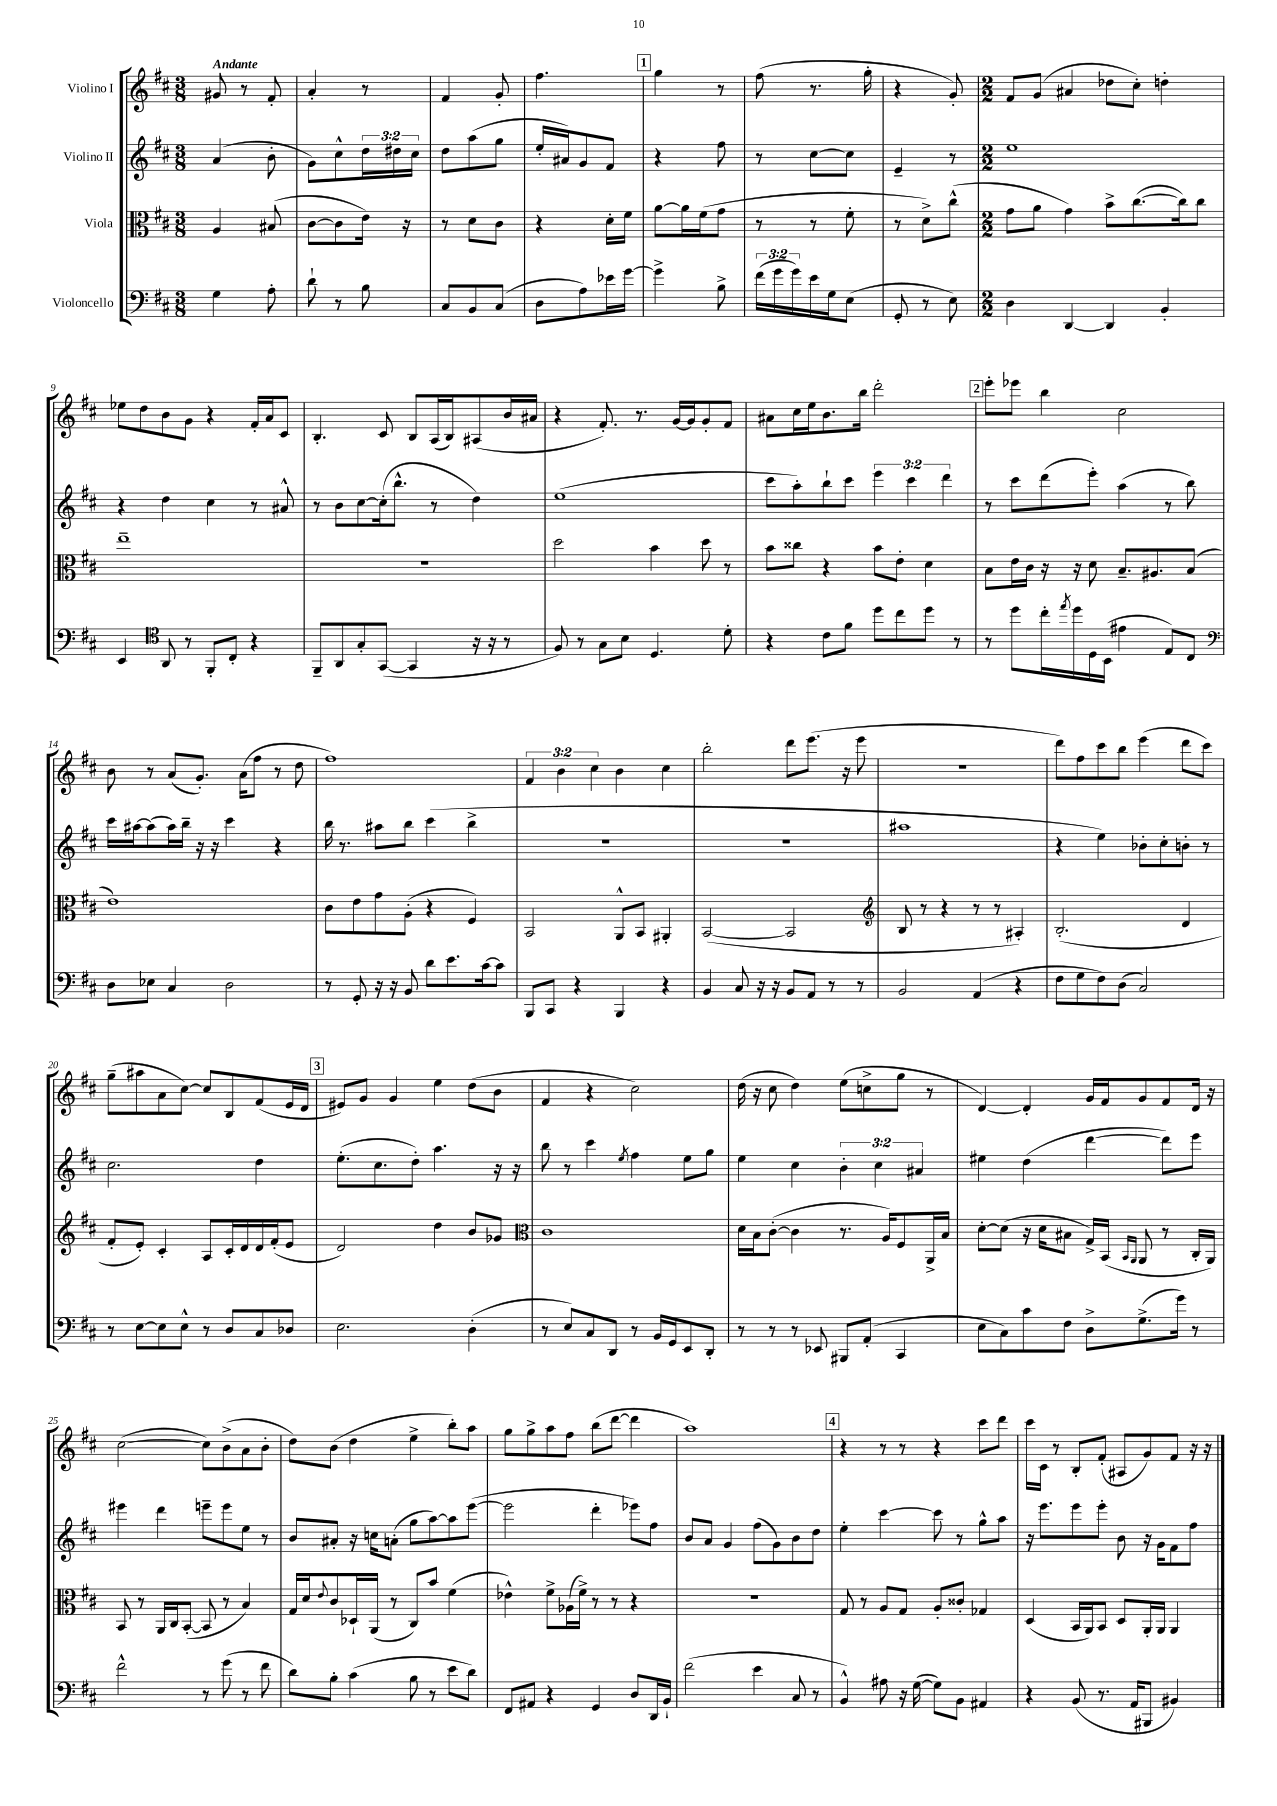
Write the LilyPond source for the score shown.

<<
\new StaffGroup <<
\new Staff = "s0" \with { instrumentName = "Violino I" } {
    \clef treble \key d \major \numericTimeSignature \time 3/8 \override Staff.TupletNumber.text = #tuplet-number::calc-fraction-text \tempo "Andante"
    gis'8 r8 fis'8-. |
    a'4-. r8 |
    fis'4 g'8-. |
    fis''4. |
    \mark \markup { \box "1" } g''4 r8 |
    fis''8( r8. g''16-. |
    r4 g'8-.) |
    \numericTimeSignature \time 2/2 fis'8 g'8( ais'4 des''8 cis''8-.) d''4-. |
    ees''8 d''8 b'8 g'8 r4 fis'16-. a'16 cis'8 |
    b4.-. cis'8 b8 a16( b16) ais8( b'16 ais'16 |
    r4 fis'8.-.) r8. g'16~ g'16 g'8-. fis'8 |
    ais'8 cis''16 e''16 b'8. b''16 d'''2-. |
    \mark \markup { \box "2" } e'''8-. ees'''8 b''4 cis''2 |
    b'8 r8 a'8( g'8.-.) a'16( fis''8 r8 d''8 |
    fis''1) |
    \tuplet 3/2 { fis'4 b'4 cis''4 } b'4 cis''4 |
    b''2-. d'''8 e'''8.( r16 e'''8 |
    R1 |
    d'''8) fis''8 cis'''8 b''8 e'''4( d'''8 cis'''8) |
    g''8--( ais''8 a'8 cis''8~) cis''8 b8 fis'8( e'16 d'16 |
    \mark \markup { \box "3" } eis'8) g'8 g'4 e''4 d''8( b'8 |
    fis'4 r4 cis''2) |
    d''16( r16 cis''8 d''4) e''8( c''8-> g''8 r8 |
    d'4~) d'4-. g'16 fis'16 g'8 fis'8 d'16 r16 |
    cis''2~( cis''8) b'8->( a'8 b'8-. |
    d''8) b'8( d''4 e''4-> b''8-.) a''8 |
    g''8 g''8-> a''8 fis''8 b''8( d'''8~ d'''4 |
    a''1) |
    \mark \markup { \box "4" } r4 r8 r8 r4 cis'''8 d'''8 |
    cis'''16 cis'16 r8 b8-. fis'8-.( ais8 g'8) fis'8 r16 r16 \bar "|." |
}
\new Staff = "s1" \with { instrumentName = "Violino II" } {
    \clef treble \key d \major \numericTimeSignature \time 3/8 \override Staff.TupletNumber.text = #tuplet-number::calc-fraction-text
    a'4( b'8-. |
    g'8) cis''8-^ \tuplet 3/2 { d''16 dis''16 cis''16 } |
    d''8 a''8( g''8 |
    e''16-. ais'16) g'8 fis'8 |
    \mark \markup { \box "1" } r4 fis''8 |
    r8 cis''8~ cis''8 |
    e'4-- r8 |
    \numericTimeSignature \time 2/2 e''1 |
    r4 d''4 cis''4 r8 ais'8-^ |
    r8 b'8 cis''8~ cis''16-.( b''8.-^ r8 d''4) |
    e''1( |
    cis'''8 a''8-.) b''8-! cis'''8 \tuplet 3/2 { e'''4 cis'''4 d'''4 } |
    \mark \markup { \box "2" } r8 cis'''8 d'''8( e'''8-.) a''4( r8 b''8) |
    cis'''16 ais''16~ ais''8( ais''16) b''16-- r16 r16 cis'''4 r4 |
    b''16 r8. ais''8 b''8 cis'''4( b''4-> |
    R1 |
    R1 |
    ais''1 |
    r4 e''4) bes'8-. cis''8-. b'8-. r8 |
    cis''2. d''4 |
    \mark \markup { \box "3" } e''8.-.( cis''8. d''8-.) a''4. r16 r16 |
    b''8 r8 cis'''4 \acciaccatura { e''8 } fis''4 e''8 g''8 |
    e''4 cis''4 \tuplet 3/2 { b'4-. cis''4 ais'4 } |
    eis''4 d''4( d'''4~ d'''8) e'''8 |
    eis'''4 d'''4 e'''8-- e'''8 e''8 r8 |
    b'8 ais'8-. r16 c''16 a'8-.( g''8 a''8~) a''8 e'''8~( |
    e'''2 d'''4-. ees'''8) fis''8 |
    b'8 a'8 g'4 fis''8( g'8) b'8 d''8 |
    \mark \markup { \box "4" } e''4-. cis'''4~ cis'''8 r8 g''8-^ a''8 |
    r16 e'''8. e'''8 e'''8-. b'8 r16 g'16 fis'8 fis''8 \bar "|." |
}
\new Staff = "s2" \with { instrumentName = "Viola" } {
    \clef alto \key d \major \numericTimeSignature \time 3/8
    a4 bis8( |
    cis'8~ cis'8 e'16) r16 |
    r8 d'8 cis'8 |
    r4 d'16-. fis'16 |
    \mark \markup { \box "1" } a'8~ a'16 fis'16( g'8 |
    r8 r8 fis'8-. |
    r8 d'8->) cis''8-^( |
    \numericTimeSignature \time 2/2 g'8 a'8 g'4) b'8-> cis''8.~( cis''16) cis''8 |
    e''1-- |
    R1 |
    d''2 b'4 d''8 r8 |
    b'8 cisis''8 r4 b'8 e'8-. d'4 |
    \mark \markup { \box "2" } b8 e'16 cis'16 r16 r16 d'8 b8.-- ais8. b8( |
    e'1) |
    cis'8 e'8 g'8 a8-.( r4 fis4) |
    b,2 a,8-^ b,8 ais,4-. |
    b,2~( b,2 |
    \clef treble b8 r8 r4 r8 r8 ais4-.) |
    b2.-.( d'4 |
    fis'8-. e'8-.) cis'4-. a8 cis'16-. d'16 d'16 fis'16-.( e'8 |
    \mark \markup { \box "3" } d'2) d''4 b'8 ges'8 |
    \clef alto cis'1 |
    d'16 b16 cis'8~-.( cis'4 r8. a16) fis8 a,16-> b16 |
    d'8~-. d'8( r16 d'16 bis8 g16->) b,16( \grace { b,16 a,16 } a,8 r8 cis16-. a,16) |
    b,8 r8 a,16 cis16 b,8~-.( b,8 r8 b4) |
    g16 d'16 \appoggiatura { e'8 } cis'8 des16-! a,16( r8 cis8) b'8 fis'4( |
    ees'4-^) fis'8-> aes16( fis'16->) r8 r8 r4 |
    r1 |
    \mark \markup { \box "4" } g8 r8 a8 g8 a8-. cisis'8-. ges4 |
    d4( b,16 a,16) b,8 d8 a,16-. a,16 a,4 \bar "|." |
}
\new Staff = "s3" \with { instrumentName = "Violoncello" } {
    \clef bass \key d \major \numericTimeSignature \time 3/8 \override Staff.TupletNumber.text = #tuplet-number::calc-fraction-text
    g4 a8-. |
    d'8-! r8 b8 |
    cis8 b,8 cis8( |
    d8 a8) ees'16 g'16~ |
    \mark \markup { \box "1" } g'4-> b8-> |
    \tuplet 3/2 { fis'16( g'16 g'16) } e'16 g16 e8( |
    g,8-. r8 e8) |
    \numericTimeSignature \time 2/2 d4 d,4~ d,4 b,4-. |
    e,4 \clef tenor a,8 r8 fis,8-. cis8-. r4 |
    fis,8-- a,8 g8-. g,8~( g,4 r16 r16 r8 |
    fis8) r8 g8 b8 d4. d'8-. |
    r4 cis'8 fis'8 d''8 cis''8 d''8 r8 |
    \mark \markup { \box "2" } r8 d''8 cis''16-. \acciaccatura { e''8 } d''16 d16 b,16( eis'4 e8) cis8 |
    \clef bass d8 ees8 cis4 d2 |
    r8 g,8-. r16 r16 b,8 d'8 e'8. cis'16~ cis'8 |
    b,,8 cis,8 r4 b,,4 r4 |
    b,4 cis8 r16 r16 b,8 a,8 r8 r8 |
    b,2 a,4( r4 |
    fis8 g8 fis8) d8( cis2) |
    r8 e8~ e8 e8-^ r8 d8 cis8 des8 |
    \mark \markup { \box "3" } e2. d4-.( |
    r8 e8) cis8 d,8 r8 b,16 g,16 e,8 d,8-. |
    r8 r8 r8 ees,8 bis,,8 a,8-.( cis,4 |
    e8 cis8) cis'8 fis8 d8-> g8.->( g'16) r8 |
    fis'2-^ r8 g'8( r8 fis'8 |
    d'8) b8-. cis'4( b8 r8 e'8 d'8) |
    fis,8 ais,8 r4 g,4 d8 d,16 b,16-! |
    fis'2( e'4 cis8 r8 |
    \mark \markup { \box "4" } b,4-^) ais8 r16 g16~( g8) b,8 ais,4 |
    r4 b,8( r8. a,16 bis,,8 bis,4) \bar "|." |
}
>>
>>
